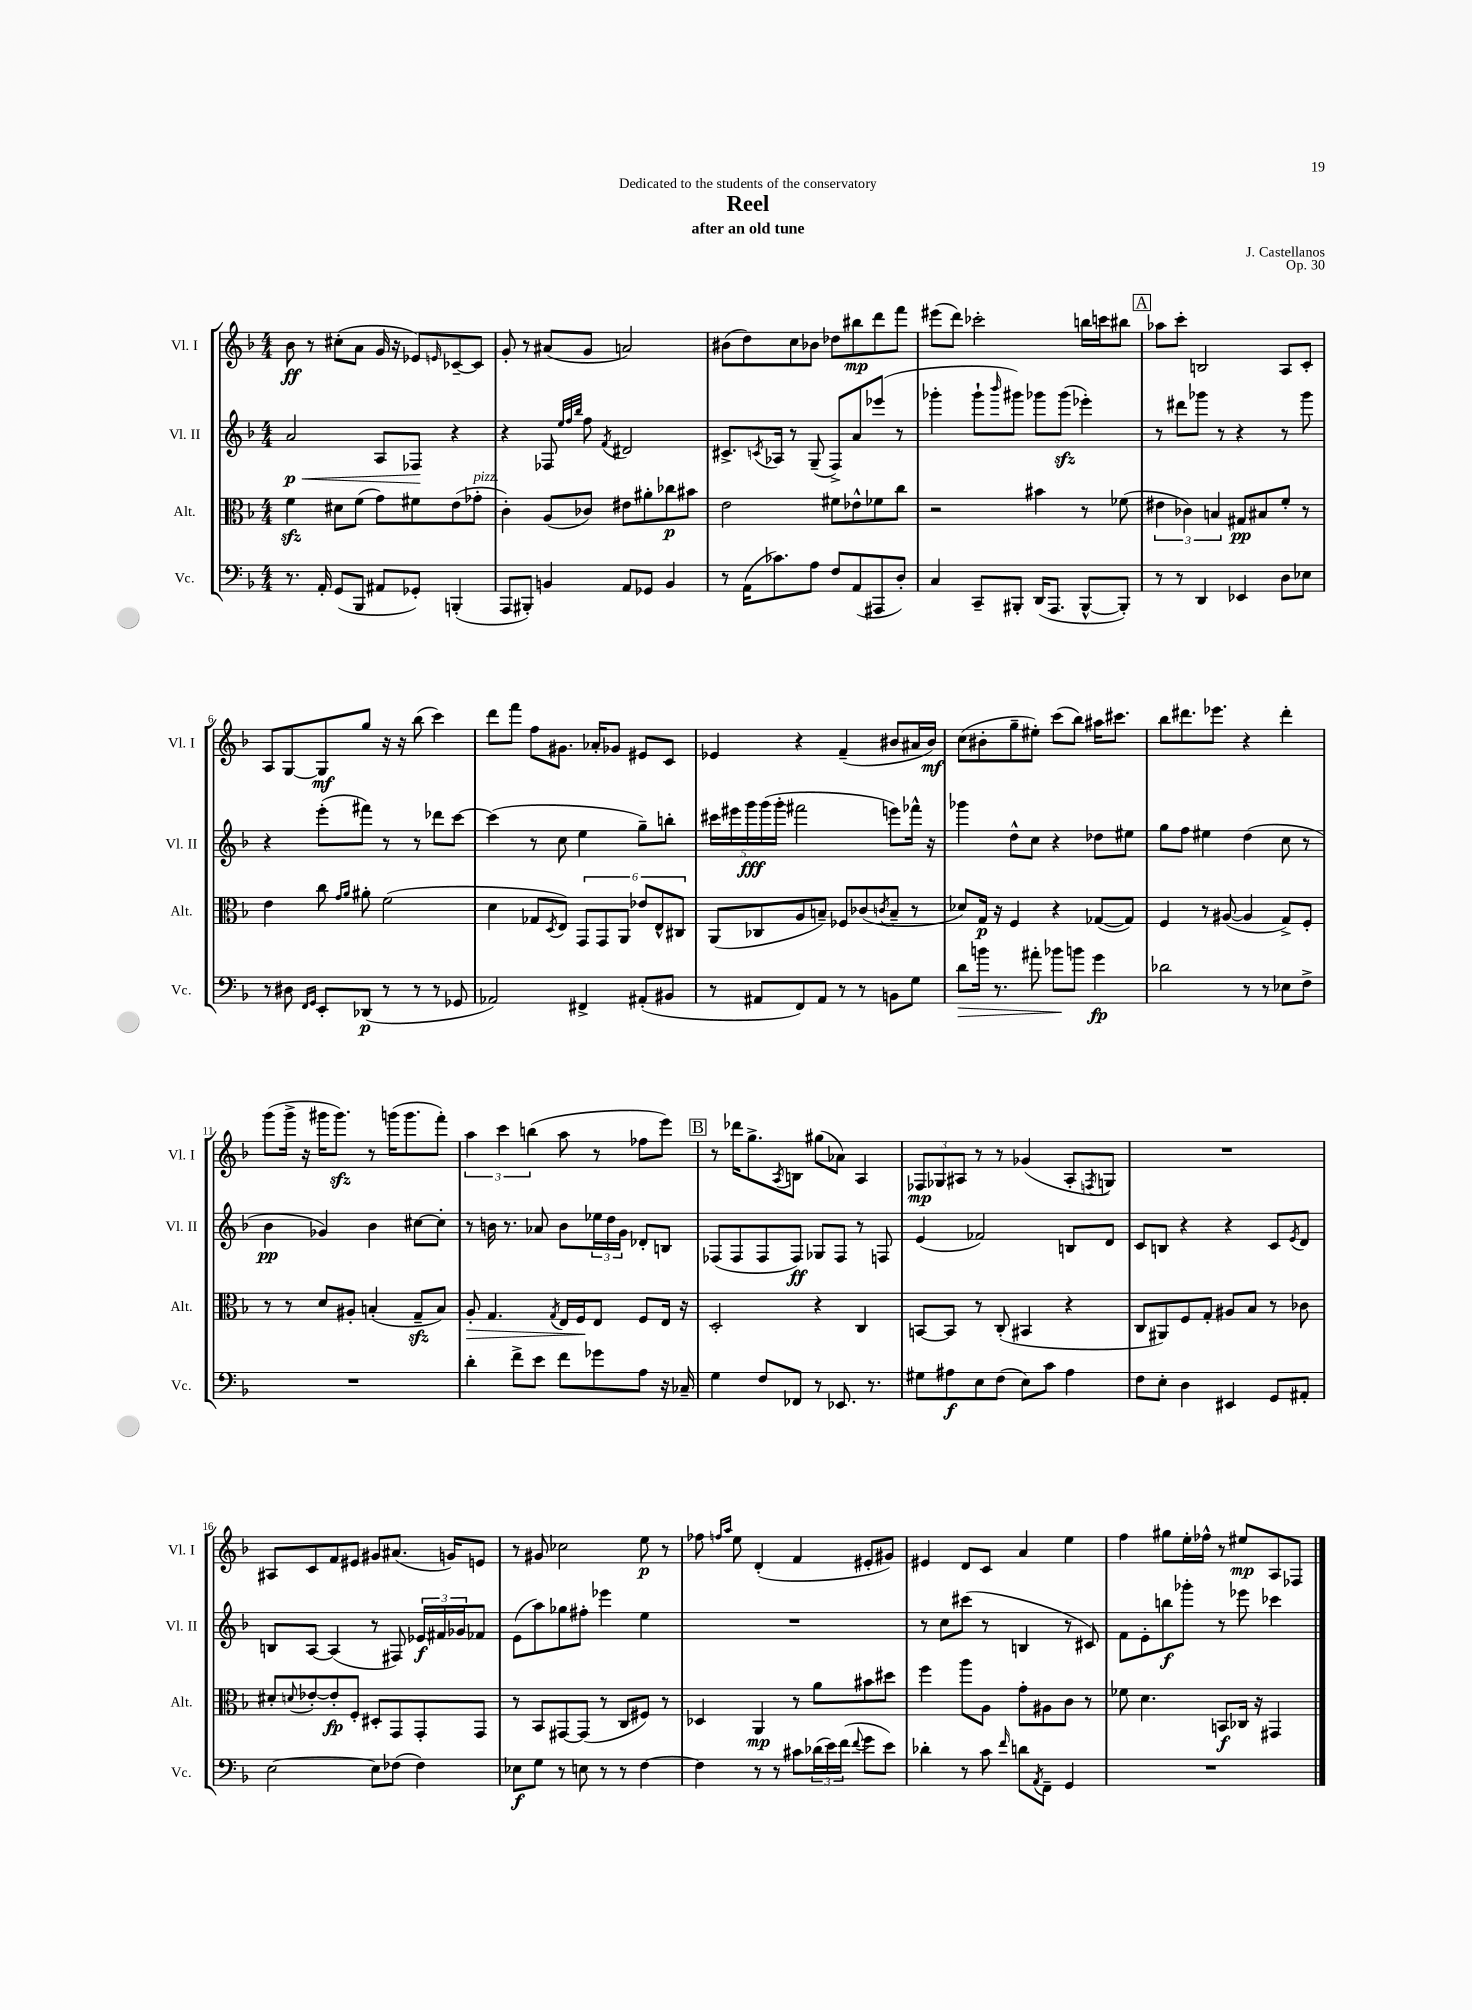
\header { title = "Reel" composer = "J. Castellanos" subtitle = "after an old tune" dedication = "Dedicated to the students of the conservatory" opus = "Op. 30" }
<<
\new StaffGroup <<
\new Staff = "s0" \with { instrumentName = "Vl. I" shortInstrumentName = "Vl. I" } {
    \clef treble \key f \major \numericTimeSignature \time 4/4
    bes'8\ff r8 cis''8-.( a'8 g'16 r16 ees'8) \grace { e'16 } ces'8~-- ces'8 |
    g'8-. r8 ais'8( g'8 a'2) |
    bis'8( d''8) c''8 bes'8 des''8 bis''8\mp d'''8 f'''8 |
    eis'''8( d'''8) ces'''2-. b''16 c'''16 bis''8 |
    \mark \markup { \box "A" } aes''8 c'''8-. b2 a8 c'8-. |
    a8 g8~ g8\mf g''8 r16 r16 bes''8( c'''4) |
    d'''8 f'''8 f''8 gis'8. aes'16-. ges'8 eis'8 c'8 |
    ees'4 r4 f'4--( bis'8 ais'16 bis'16\mf) |
    c''8( bis'8-. g''8-- eis''8-.) c'''8( bes''8) ais''16 cis'''8. |
    bes''8 dis'''8. ees'''8. r4 dis'''4-. |
    g'''8( g'''16-> r16 gis'''16 gis'''8.\sfz) r8 g'''16( g'''8. f'''8-.) |
    \tuplet 3/2 { a''4 c'''4 b''4( } a''8 r8 fes''8 e'''8) |
    \mark \markup { \box "B" } r8 des'''16 g''8.-> \acciaccatura { a8 } b8 gis''8( aes'8) a4 |
    \tuplet 3/2 { fes8\mp ges8 ais8 } r8 r8 ges'4( ais8-. \acciaccatura { f8 } g8) |
    R1 |
    ais8 c'8 f'8 eis'8 gis'8 ais'8.( g'16) e'8 |
    r8 gis'8 ces''2 e''8\p r8 |
    fes''8 \grace { f''16 a''16 } e''8 d'4-.( f'4 eis'8-. gis'8) |
    eis'4 d'8 c'8 a'4 e''4 |
    f''4 gis''8 e''16-. fes''16-^ r8 eis''8\mp a8 fes8 \bar "|." |
}
\new Staff = "s1" \with { instrumentName = "Vl. II" shortInstrumentName = "Vl. II" } {
    \clef treble \key f \major \numericTimeSignature \time 4/4
    a'2\p\< a8 fes8\! r4 |
    r4 fes8 \grace { e''32 f''32 bes''32 } f''8 \acciaccatura { f'8 } dis'2 |
    cis'8.-> \acciaccatura { c'8 } aes16 r8 g8--( f8->) a'8 ees'''8( r8 |
    ges'''4-. ges'''8-! \grace { bes'''16 } gis'''8) ges'''8 ges'''8\sfz( ees'''4-.) |
    \mark \markup { \box "A" } r8 dis'''8 ges'''8 r8 r4 r8 ges'''8 |
    r4 e'''8-.( fis'''8) r8 r8 des'''8 c'''8~ |
    c'''4( r8 c''8 e''4 g''8--) b''8-. |
    \tuplet 5/4 { cis'''16 eis'''16 g'''16\fff g'''16( g'''16-. } fis'''2 e'''8) fes'''16-^ r16 |
    ges'''4 d''8-^ c''8 r4 des''8 eis''8 |
    g''8 f''8 eis''4 d''4( c''8 r8 |
    bes'4\pp ges'4) bes'4 cis''8~ cis''8-. |
    r8 b'16 r8. aes'8 b'8 \tuplet 3/2 { ees''16 d''16 g'16 } des'8-. b8 |
    \mark \markup { \box "B" } fes8( fes8 fes8 fes8\ff) ges8 fes8 r8 f8 |
    e'4( fes'2) b8 d'8 |
    c'8 b8 r4 r4 c'8 \acciaccatura { e'8 } d'8 |
    b8 a8~ a4( r8 fis8) \tuplet 3/2 { ees'16\f fis'16 ges'16 } fes'8 |
    e'8( a''8) ges''8 fis''8-. ees'''4 e''4 |
    R1 |
    r8 c''8 cis'''8( r8 b4 r8 cis'8) |
    f'8 e'8-. b''8\f ges'''8-. r8 ees'''8 ces'''4 \bar "|." |
}
\new Staff = "s2" \with { instrumentName = "Alt." shortInstrumentName = "Alt." } {
    \clef alto \key f \major \numericTimeSignature \time 4/4
    f'4\sfz dis'8 f'8( g'8) fis'8 e'8( ges'8-.^\markup { \italic "pizz." } |
    c'4-.) a8( ces'8) eis'8 ais'8-. ces''8\p bis'8 |
    e'2 fis'8 ees'8-^ fes'8 c''8 |
    r2 bis'4 r8 fes'8( |
    \mark \markup { \box "A" } \tuplet 3/2 { eis'4 ces'4) b4 } gis8\pp bis8 f'8-. r8 |
    e'4 c''8 \grace { g'16 a'16 } ais'8-. f'2( |
    d'4 ges8 \acciaccatura { d8 } e8) \tuplet 6/4 { g,8 g,8 a,8 ees'8 e8-^ cis8 } |
    a,8( ces8 a8 b8--) fes8 ces'8( \acciaccatura { c'8 } b8-- r8 |
    des'8) g16\p r16 f4 r4 ges8~( ges8) |
    f4 r8 ais8~( ais4 g8->) f8-. |
    r8 r8 d'8 ais8-. b4-.( g8--\sfz b8) |
    a8-.\> g4. \acciaccatura { g8 } e16 f16\! e8 f8 e16 r16 |
    \mark \markup { \box "B" } d2-. r4 c4 |
    b,8~ b,8 r8 c8-.( bis,4 r4 |
    c8 ais,8) f8 g8-. ais8 bes8 r8 ces'8 |
    dis'8-. \appoggiatura { d'8 } ees'8~-. ees'8-.\fp f8-. dis8-. g,8 g,8-. g,8 |
    r8 bes,8 gis,8~ gis,8( r8 c8 fis8) r8 |
    des4 a,4\mp r8 a'8 bis'8 dis''8 |
    f''4 a''8 a8 g'8-. ais8 c'8 r8 |
    fes'8 d'4. b,8\f ces16 r16 gis,4 \bar "|." |
}
\new Staff = "s3" \with { instrumentName = "Vc." shortInstrumentName = "Vc." } {
    \clef bass \key f \major \numericTimeSignature \time 4/4
    r8. a,16-. g,8( bes,,8 ais,8 ges,8-.) b,,4-.( |
    a,,8 bis,,8-.) b,4 a,8 ges,8 b,4 |
    r8 a,16( ces'8.) a8 f8 a,8( ais,,8 d8-.) |
    c4 c,8-- bis,,8-. d,16( a,,8. bis,,8~-^ bis,,8-.) |
    \mark \markup { \box "A" } r8 r8 d,4 ees,4 d8 ees8 |
    r8 dis8 \grace { f,16 g,16 } e,8-. des,8\p( r8 r8 r8 ges,8 |
    aes,2) fis,4-> ais,8-.( bis,8 |
    r8 ais,8 f,8) ais,8 r8 r8 b,8 g8 |
    d'8\> b'16 r8. ais'8-. bes'8\! b'8 g'4\fp |
    des'2 r8 r8 ees8 f8-> |
    R1 |
    d'4-. f'8-> e'8 f'8 ges'8 a8 r16 ces16-- |
    \mark \markup { \box "B" } g4 f8 fes,8 r8 ees,8. r8. |
    gis8 ais8\f e8 f8( e8) c'8 ais4 |
    f8 e8-. d4 eis,4 g,8 ais,8-. |
    e2~ e8 fes8( fes4) |
    ees8\f g8 r8 e8 r8 r8 f4~ |
    f4 r8 r8 cis'8 \tuplet 3/2 { des'16( e'16) f'16( } \appoggiatura { f'8 } g'8 e'8) |
    des'4-. r8 c'8 \grace { f'16 } d'8 \acciaccatura { a,8 } f,8-- g,4 |
    R1 \bar "|." |
}
>>
>>
